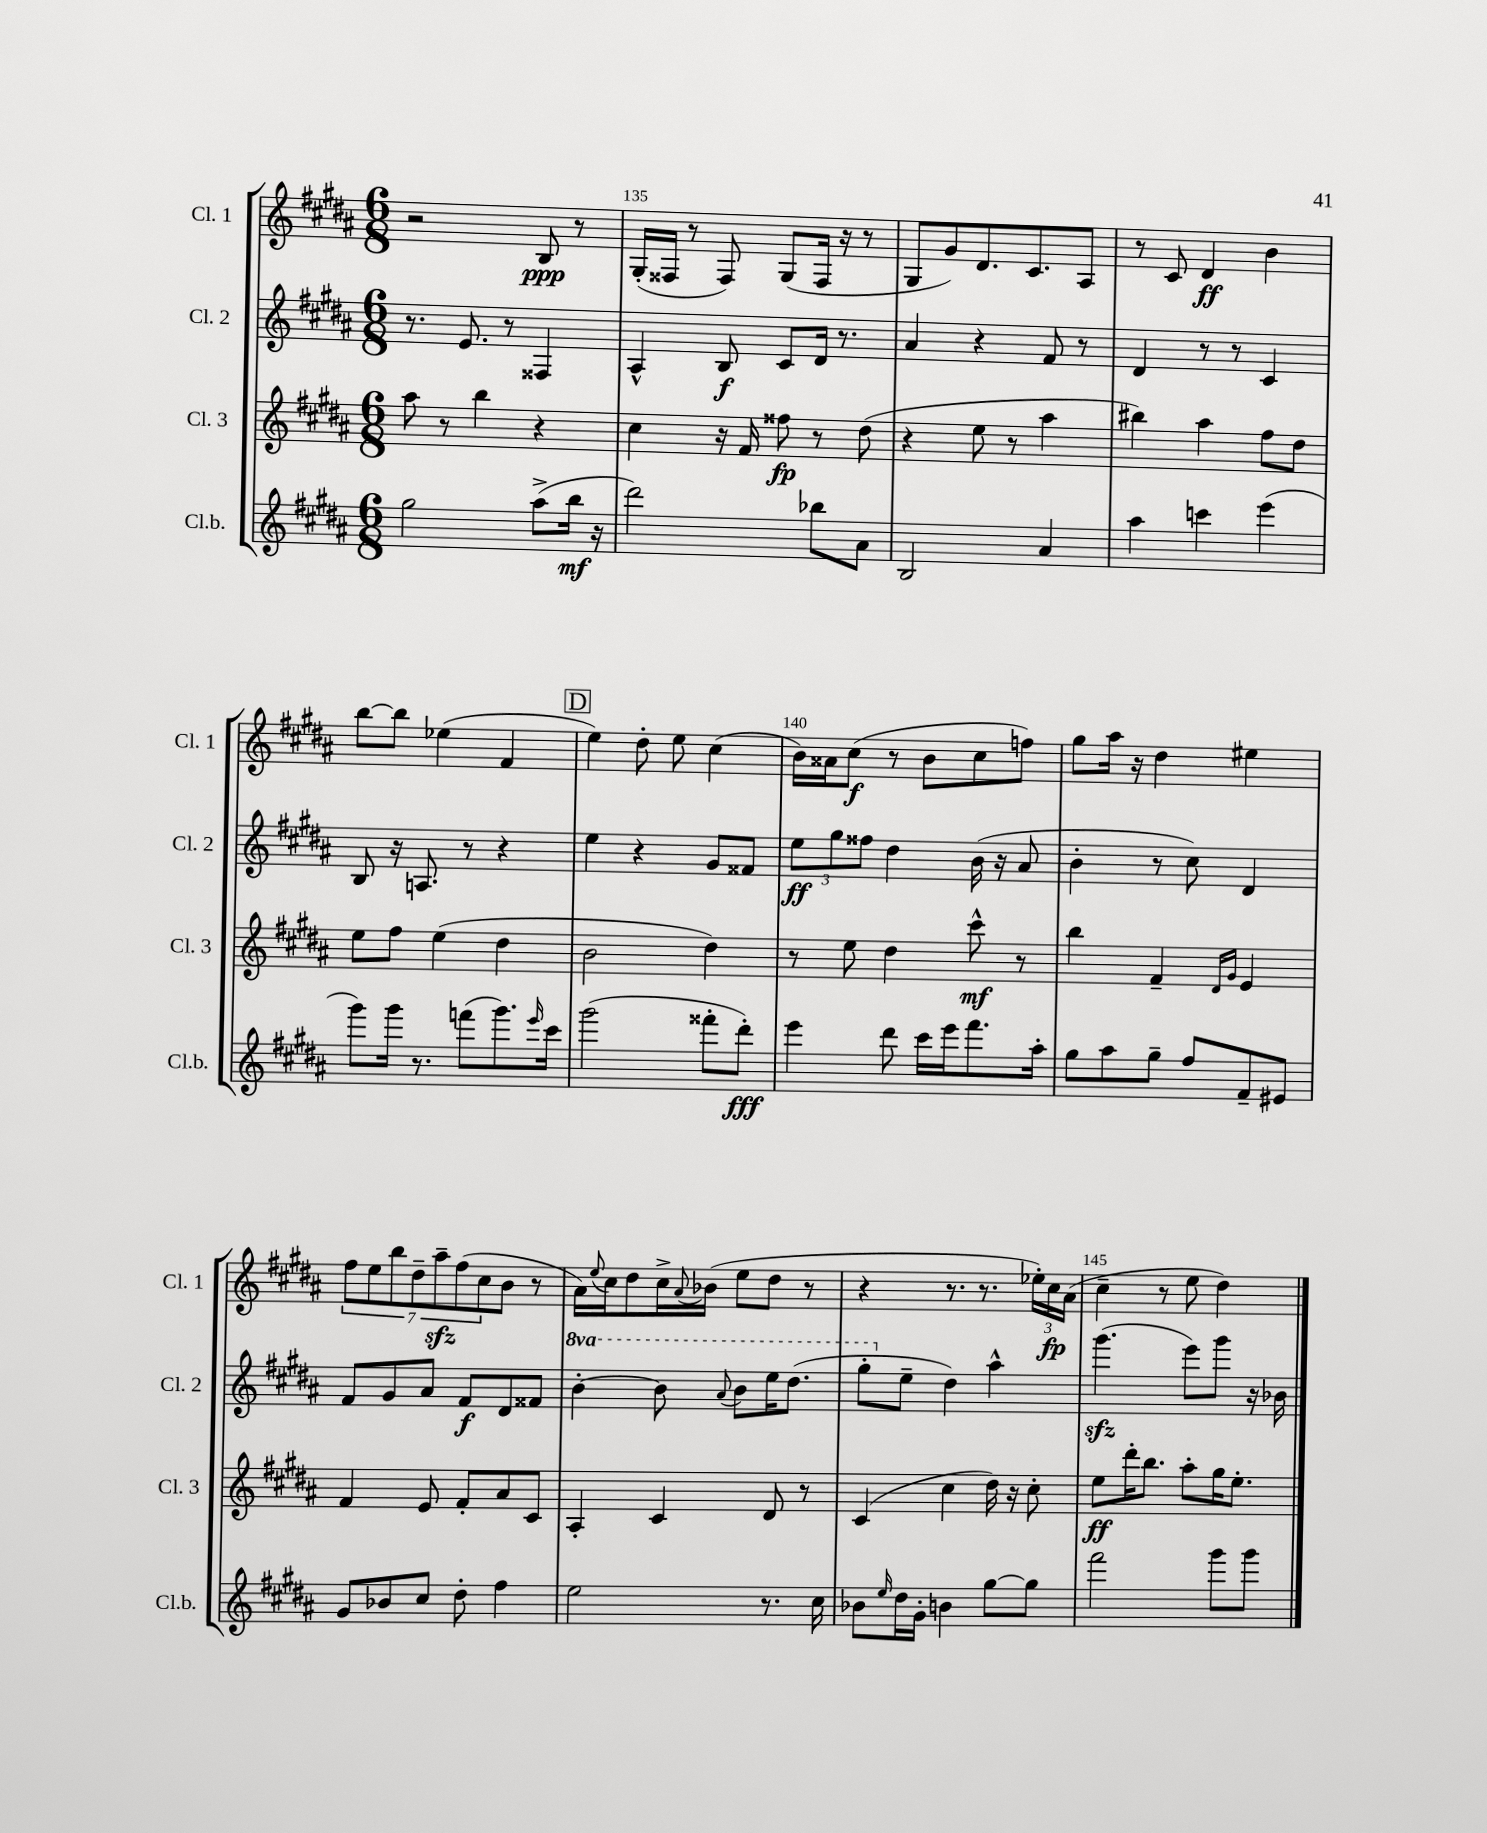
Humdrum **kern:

**kern	**dynam	**kern	**dynam	**kern	**dynam	**kern	**dynam
*part4	*part4	*part3	*part3	*part2	*part2	*part1	*part1
*staff4	*staff4	*staff3	*staff3	*staff2	*staff2	*staff1	*staff1
*I"Cl.b.	*	*I"Cl. 3	*	*I"Cl. 2	*	*I"Cl. 1	*
*I'Cl.b.	*	*I'Cl. 3	*	*I'Cl. 2	*	*I'Cl. 1	*
*clefG2	*	*clefG2	*	*clefG2	*	*clefG2	*
*k[f#c#g#d#a#]	*	*k[f#c#g#d#a#]	*	*k[f#c#g#d#a#]	*	*k[f#c#g#d#a#]	*
*M6/8	*	*M6/8	*	*M6/8	*	*M6/8	*
=134	=134	=134	=134	=134	=134	=134	=134
2gg#\	.	8aa#\	.	8.r	.	2r	.
.	.	8r	.	.	.	.	.
.	.	.	.	8.e/	.	.	.
.	.	4bb\	.	.	.	.	.
.	.	.	.	8r	.	.	.
(8aa#^\L	.	4r	.	4F##X/	.	8B/	ppp
16bb\Jk	mf	.	.	.	.	8r	.
16r	.	.	.	.	.	.	.
=135	=135	=135	=135	=135	=135	=135	=135
2ddd#\)	.	4cc#\	.	4A#^^/	.	(16G#'/LL	.
.	.	.	.	.	.	16F##X/JJ	.
.	.	.	.	.	.	8r	.
.	.	16r	.	8B/	f	8F##/)	.
.	.	16f#/	.	.	.	.	.
.	.	8ff##X\	fp	8c#/L	.	(8G#/L	.
8bb-X\L	.	8r	.	16d#/Jk	.	16F##/Jk	.
.	.	.	.	8.r	.	16r	.
8a#\J	.	(8dd#\	.	.	.	8r	.
=136	=136	=136	=136	=136	=136	=136	=136
2B/	.	4r	.	4a#/	.	8G#/L	.
.	.	.	.	.	.	8g#/)	.
.	.	8ee\	.	4r	.	8.d#/	.
.	.	8r	.	.	.	.	.
.	.	.	.	.	.	8.c#/	.
4a#/	.	4aa#\	.	8f#/	.	.	.
.	.	.	.	8r	.	8A#/J	.
=137	=137	=137	=137	=137	=137	=137	=137
4aa#\	.	4bb#X\)	.	4d#/	.	8r	.
.	.	.	.	.	.	8c#/	.
4cccn\	.	4aa#\	.	8r	.	4d#/	ff
.	.	.	.	8r	.	.	.
(4eee\	.	8ff#\L	.	4c#/	.	4b\	.
.	.	8dd#\J	.	.	.	.	.
!!LO:LB:g=z
=138	=138	=138	=138	=138	=138	=138	=138
8ggg#\L)	.	8ee\L	.	8B/	.	[8bb\L	.
16ggg#\Jk	.	8ff#\J	.	16r	.	8bb\J]	.
8.r	.	.	.	8.An/	.	.	.
.	.	(4ee\	.	.	.	(4ee-X\	.
(8fffn\L	.	.	.	8r	.	.	.
8.ggg#\)	.	4dd#\	.	4r	.	4f#/	.
16qqeee/	.	.	.	.	.	.	.
16ccc#\Jk	.	.	.	.	.	.	.
!!LO:REH:place=s1:t=D
=139	=139	=139	=139	=139	=139	=139	=139
(2ggg#\	.	2b\	.	4ee\	.	4ee\)	.
.	.	.	.	4r	.	8dd#'\	.
.	.	.	.	.	.	8ee\	.
8fff##X'\L	.	4dd#\)	.	8g#/L	.	(4cc#\	.
8ddd#'\J)	fff	.	.	8f##X/J	.	.	.
=140	=140	=140	=140	=140	=140	=140	=140
4eee\	.	8r	.	12ee\L	ff	16b\LL)	.
.	.	.	.	.	.	16a##X\J	.
.	.	.	.	12gg#\	.	.	.
.	.	8ee\	.	.	.	(8cc#\J	f
.	.	.	.	12ff##X\J	.	.	.
8ddd#\	.	4dd#\	.	4dd#\	.	8r	.
16ccc#\LL	.	.	.	.	.	8b\L	.
16eee\J	.	.	.	.	.	.	.
8.fff#\	.	8ccc#^^\	mf	(16b\	.	8cc#\	.
.	.	.	.	16r	.	.	.
.	.	8r	.	8a#/	.	8ffn\J)	.
16aa#'\Jk	.	.	.	.	.	.	.
=141	=141	=141	=141	=141	=141	=141	=141
8gg#\L	.	4bb\	.	4b'\	.	8gg#\L	.
8aa#\	.	.	.	.	.	16aa#\Jk	.
.	.	.	.	.	.	16r	.
8gg#~\J	.	4f#~/	.	8r	.	4dd#\	.
8ff#/L	.	.	.	8cc#\)	.	.	.
.	.	16qqd#/LL	.	.	.	.	.
.	.	16qqg#/JJ	.	.	.	.	.
8f#~/	.	4e/	.	4d#/	.	4ee#X\	.
8e#X/J	.	.	.	.	.	.	.
!!LO:LB:g=z
=142	=142	=142	=142	=142	=142	=142	=142
8g#/L	.	4f#/	.	8f#/L	.	14ff#\L	.
.	.	.	.	.	.	14ee\	.
8b-X/	.	.	.	8g#/	.	.	.
.	.	.	.	.	.	14bb\	.
.	.	.	.	.	.	14dd#~\	.
8cc#/J	.	8e/	.	8a#/J	.	.	.
.	.	.	.	.	.	14aa#zz~\	.
.	.	.	.	.	.	(14ff#\	.
8dd#'\	.	8f#'/L	.	8f#/L	f	.	.
.	.	.	.	.	.	14cc#\	.
4ff#\	.	8a#/	.	8d#/	.	8b\J	.
.	.	8c#/J	.	8f##X/J	.	8r	.
=143	=143	=143	=143	=143	=143	=143	=143
*	*	*	*	*8va	*	*	*
2ee\	.	4A#'/	.	[4bb'\	.	16a#\LL)	.
.	.	.	.	.	.	8qqee/	.
.	.	.	.	.	.	16cc#\J	.
.	.	.	.	.	.	8dd#\	.
.	.	4c#/	.	8bb\]	.	16cc#^\L	.
.	.	.	.	.	.	8qqa#/	.
.	.	.	.	.	.	(16b-X\JJ	.
.	.	.	.	8qqaa#/	.	.	.
.	.	.	.	8bb\L	.	8ee\L	.
8.r	.	8d#/	.	16eee\K	.	8dd#\J	.
.	.	.	.	(8.ddd#\J	.	.	.
.	.	8r	.	.	.	8r	.
16cc#\	.	.	.	.	.	.	.
=144	=144	=144	=144	=144	=144	=144	=144
8b-X\L	.	(4c#/	.	8ggg#'\L	.	4r	.
16qqee/	.	.	.	.	.	.	.
*	*	*	*	*X8va	*	*	*
16dd#\L	.	.	.	8ee~\J	.	.	.
16g#'\JJ	.	.	.	.	.	.	.
4bn\	.	4cc#\	.	4dd#\)	.	8.r	.
.	.	.	.	.	.	8.r	.
[8gg#\L	.	16dd#\)	.	4aa#^^\	.	.	.
.	.	16r	.	.	.	.	.
8gg#\J]	.	8cc#'\	.	.	.	24ee-X'\LL)	.
.	.	.	.	.	.	24cc#\	fp
.	.	.	.	.	.	(24a#\JJ	.
=145	=145	=145	=145	=145	=145	=145	=145
2fff#\	.	8ee\L	ff	(4.ggg#zz\	.	4cc#~\	.
.	.	16ddd#'\K	.	.	.	.	.
.	.	8.bb\J	.	.	.	.	.
.	.	.	.	.	.	8r	.
.	.	8aa#'\L	.	8eee\L)	.	8ee\	.
8ggg#\L	.	16gg#\K	.	8ggg#\J	.	4dd#\)	.
.	.	8.ee'\J	.	.	.	.	.
8ggg#\J	.	.	.	16r	.	.	.
.	.	.	.	16b-X\	.	.	.
==	==	==	==	==	==	==	==
*-	*-	*-	*-	*-	*-	*-	*-
